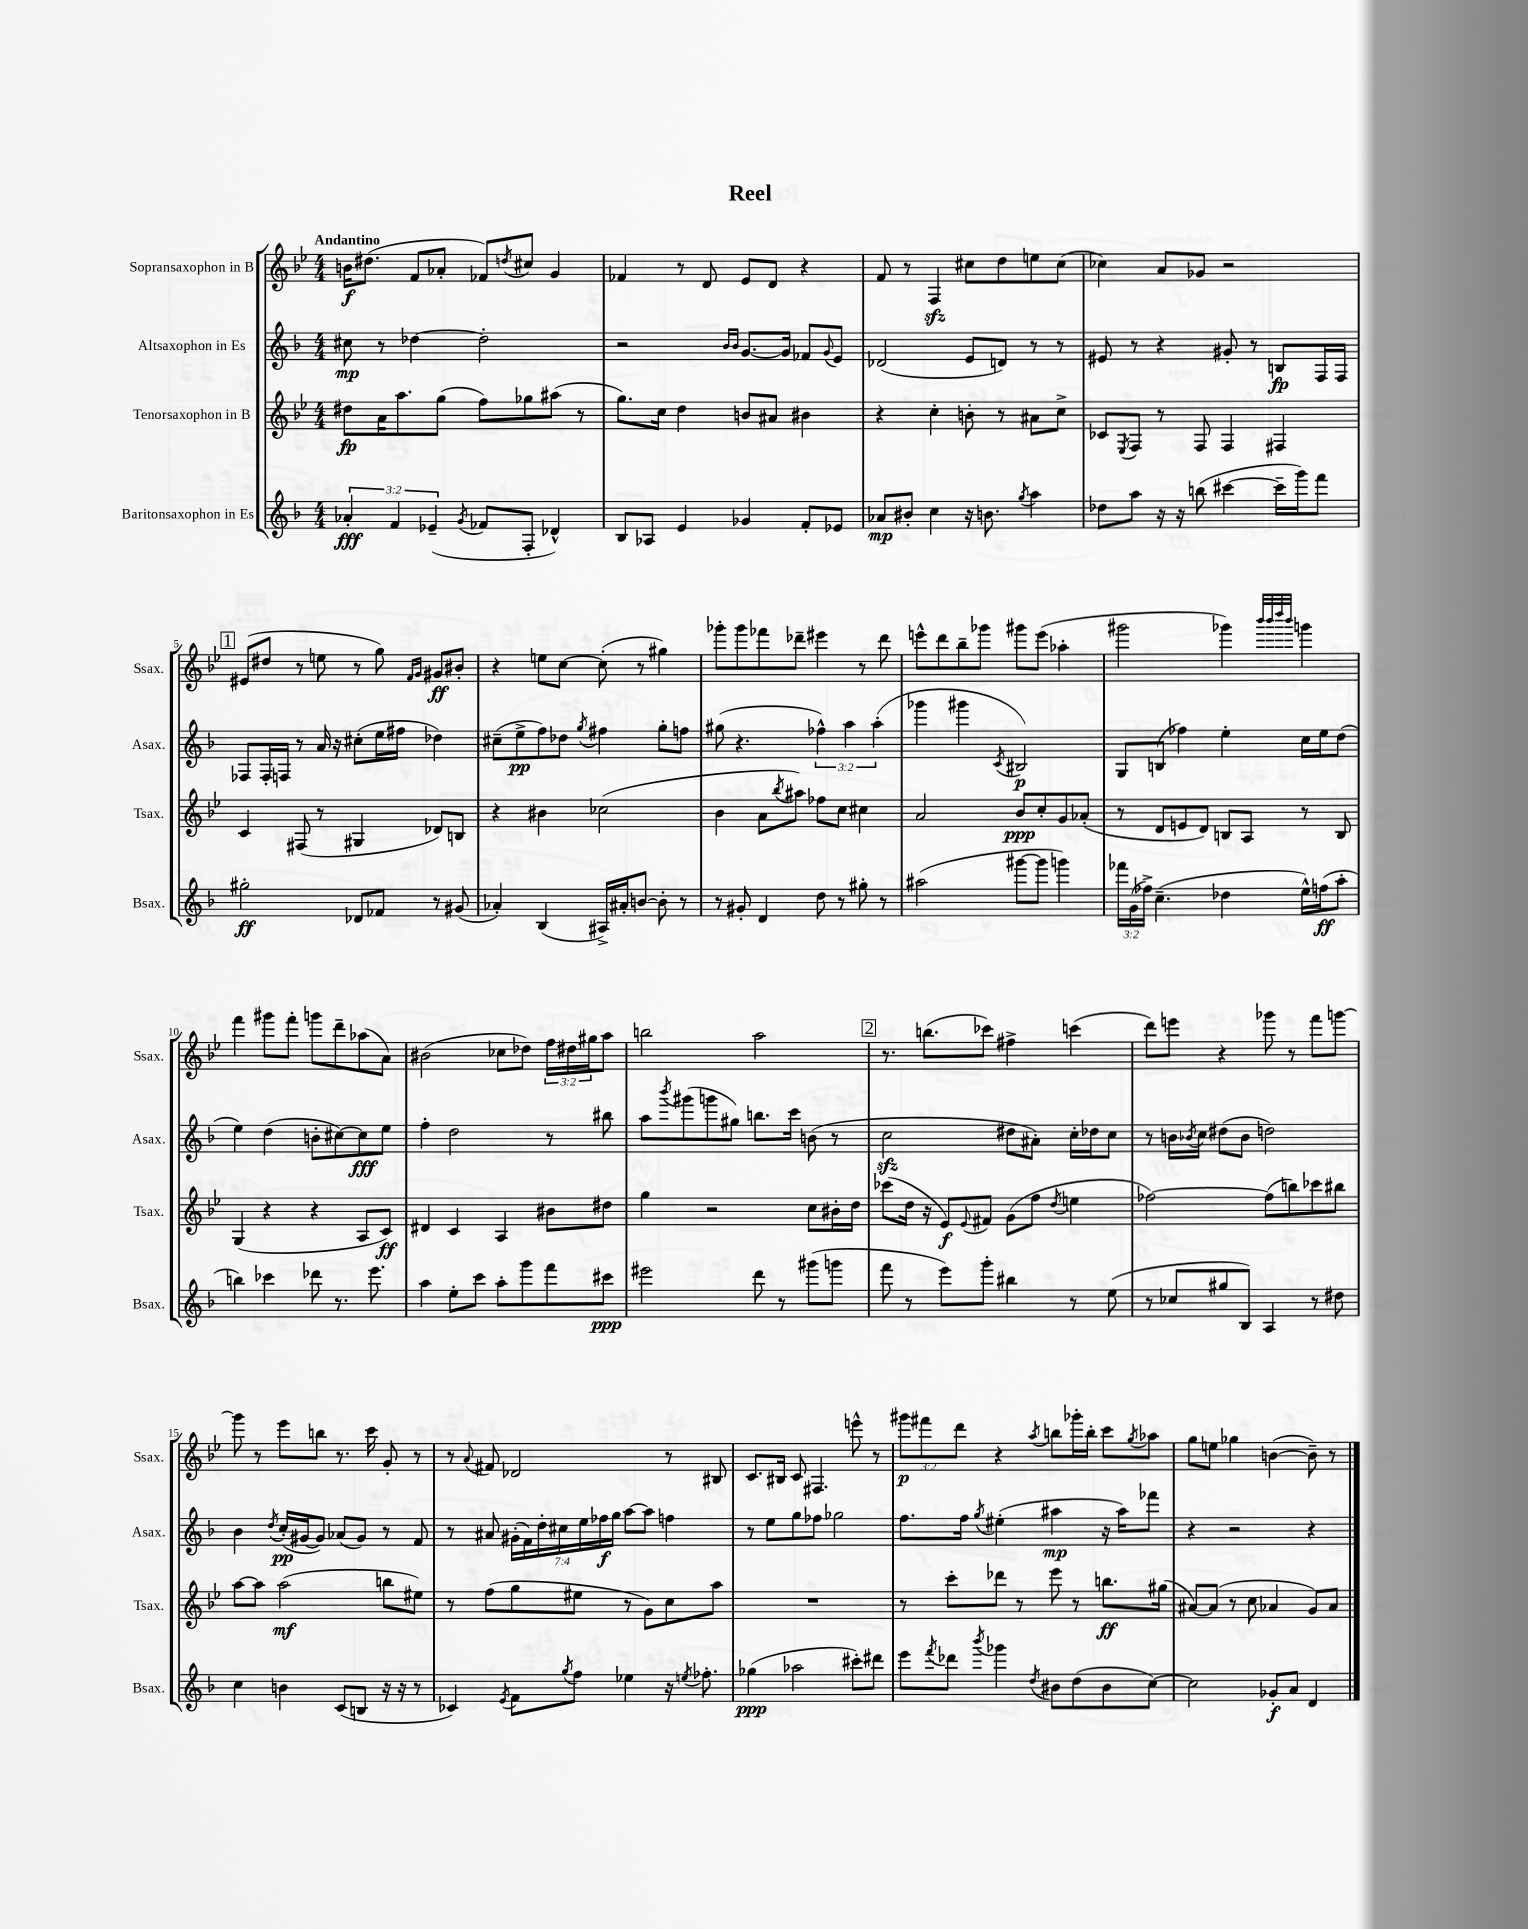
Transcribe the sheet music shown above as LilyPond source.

\header { title = "Reel" }
<<
\new StaffGroup <<
\new Staff = "s0" \with { instrumentName = "Sopransaxophon in B" shortInstrumentName = "Ssax." } {
    \clef treble \key bes \major \numericTimeSignature \time 4/4 \override Staff.TupletNumber.text = #tuplet-number::calc-fraction-text \tempo "Andantino"
    b'16\f dis''8.( f'8 aes'8-. fes'8) \acciaccatura { d''8 } cis''8 g'4 |
    fes'4 r8 d'8 ees'8 d'8 r4 |
    f'8 r8 f4\sfz cis''8 d''8 e''8 cis''8( |
    ces''4) a'8 ges'8 r2 |
    \mark \markup { \box "1" } eis'8( dis''8 r8 e''8 r8 g''8) \grace { f'16 g'16 } gis'8\ff bis'8-. |
    r4 e''8 c''8~ c''8-.( r8 gis''4) |
    ges'''8-. ges'''8 fes'''8 des'''8-- eis'''4 r8 des'''8 |
    e'''8-^ d'''8 bes''8-- ges'''8 gis'''8 e'''8( aes''4-. |
    gis'''2 ges'''4) \grace { bes'''32 bes'''32 d''''32 bes'''32 } g'''4 |
    f'''4 gis'''8 f'''8-. g'''8 d'''8-- aes''8( a'8) |
    bis'2( ces''8 des''8) \tuplet 3/2 { f''16 dis''16 gis''16 } a''8 |
    b''2 a''2 |
    \mark \markup { \box "2" } r8. b''8.( ces'''8) fis''4-> c'''4( |
    d'''8) e'''8 r4 ges'''8 r8 f'''8 g'''8~ |
    g'''8 r8 ees'''8 b''8 r8. c'''16 g'8-. r8 |
    r8 \appoggiatura { a'8 } fis'8 des'2 r8 bis8 |
    c'8. bis16 c'8 fis4. e'''8-^ r8 |
    \tuplet 3/2 { gis'''8\p fis'''8 d'''8 } r4 \acciaccatura { a''8 } b''8 ges'''16-. b''16-. c'''8 \acciaccatura { g''8 } aes''8 |
    g''8 e''8 ges''4 b'4~( b'8--) r8 \bar "|." |
}
\new Staff = "s1" \with { instrumentName = "Altsaxophon in Es" shortInstrumentName = "Asax." } {
    \clef treble \key f \major \numericTimeSignature \time 4/4 \override Staff.TupletNumber.text = #tuplet-number::calc-fraction-text
    cis''8\mp r8 des''4~ des''2-. |
    r2 \grace { bes'16 bes'16 } g'8.~ g'16 fes'8 \appoggiatura { g'8 } e'8 |
    des'2( e'8 d'8) r8 r8 |
    eis'8 r8 r4 gis'8-. r8 b8\fp f16 f16 |
    \mark \markup { \box "1" } fes8 fes16-. f16 r8 a'16 r16 cis''8-.( e''16 fis''16 des''4) |
    cis''8--( e''8->\pp f''8) des''8 \acciaccatura { g''8 } fis''4 g''8-. f''8 |
    gis''8( r4. \tuplet 3/2 { fes''4-^) a''4 a''4-.( } |
    ges'''4 gis'''4 \acciaccatura { c'8 } bis2\p) |
    g8 b8( fes''4) e''4-. c''16 e''16 d''8( |
    e''4) d''4( b'8-. cis''8~) cis''8\fff e''8 |
    f''4-. d''2 r8 bis''8 |
    a''8 \acciaccatura { bes'''8 } gis'''8( g'''8 gis''8) b''8. c'''16 b'8( r8 |
    \mark \markup { \box "2" } c''2\sfz dis''8 ais'8-.) c''16-. des''16 c''8 |
    r8 b'16 \acciaccatura { bes'8 } c''16 dis''8( bes'8 d''2) |
    bes'4 \acciaccatura { d''8 } c''16-.\pp( gis'16~ gis'8) aes'8( gis'8) r8 f'8 |
    r8 ais'8 \tuplet 7/4 { gis'16-.( f'16) d''16-. cis''16 e''16 fes''16\f g''16 } a''8~ a''8 f''4 |
    r8 e''8 g''8 fes''8 ges''2 |
    f''8. f''16 \acciaccatura { g''8 } eis''4-.( ais''4\mp r16 ais''16) fes'''8 |
    r4 r2 r4 \bar "|." |
}
\new Staff = "s2" \with { instrumentName = "Tenorsaxophon in B" shortInstrumentName = "Tsax." } {
    \clef treble \key bes \major \numericTimeSignature \time 4/4
    dis''8\fp a'16 a''8. g''8( f''8) ges''8 ais''8( r8 |
    g''8.) c''16 d''4 b'8 ais'8 bis'4 |
    r4 c''4-. b'8-. r8 ais'8 c''8-> |
    ces'8 \acciaccatura { ees8 } f8 r8 f8 f4 fis4 |
    \mark \markup { \box "1" } c'4 fis8( r8 gis4 des'8) b8 |
    r4 bis'4 ces''2( |
    bes'4 a'8 \acciaccatura { bes''8 } ais''8) fes''8 c''8 cis''4 |
    a'2 bes'8\ppp c''8-. g'8 aes'8-.( |
    r8 d'8 e'8 d'8) b8 a8 r8 b8 |
    g4( r4 r4 a8 c'8\ff) |
    dis'4 c'4 a4 bis'8 dis''8 |
    g''4 r2 c''8 bis'16-. d''16 |
    \mark \markup { \box "2" } ces'''8( d''16 r16 ees'8\f) \appoggiatura { ees'8 } fis'8 g'8( f''8 \acciaccatura { d''8 } e''4 |
    fes''2~) fes''8( b''8) ces'''8 bis''8 |
    a''8~ a''8 a''2\mf( b''8 eis''8) |
    r8 f''8( g''8 eis''8 r8 g'8) c''8 a''8 |
    R1 |
    r8 c'''8-. des'''8 r8 ees'''8 r8 b''8.\ff gis''16( |
    ais'8~) ais'8( r8 c''8 aes'4 g'8) aes'8 \bar "|." |
}
\new Staff = "s3" \with { instrumentName = "Baritonsaxophon in Es" shortInstrumentName = "Bsax." } {
    \clef treble \key f \major \numericTimeSignature \time 4/4 \override Staff.TupletNumber.text = #tuplet-number::calc-fraction-text
    \tuplet 3/2 { aes'4-.\fff f'4 ees'4--( } \acciaccatura { g'8 } fes'8 f8-. des'4-^) |
    bes8 aes8 e'4 ges'4 f'8-. ees'8 |
    aes'8\mp bis'8-. c''4 r16 b'8. \acciaccatura { g''8 } a''4 |
    des''8 a''8 r16 r16 b''8( cis'''4~ cis'''16-- g'''16) f'''8 |
    \mark \markup { \box "1" } gis''2-.\ff des'8 fes'8 r8 gis'8( |
    aes'4-.) bes4( ais16->) ais'16-. b'8~ b'8-. r8 |
    r8 gis'8-. d'4 d''8 r8 gis''8-. r8 |
    ais''2( gis'''8~ gis'''8 g'''4) |
    \tuplet 3/2 { fes'''16 g'16( fes''16->) } c''4.--( des''4 e''16-^) f''16\ff( a''8-. |
    b''4) ces'''4 des'''8 r8. e'''8. |
    a''4 e''8-. c'''8 a''8-. g'''8 f'''8 cis'''8\ppp |
    eis'''2 d'''8 r8 gis'''8( g'''8 |
    \mark \markup { \box "2" } f'''8 r8 e'''8) g'''8-. bis''4 r8 e''8( |
    r8 ces''8 gis''8 bes8) a4 r8 dis''8 |
    c''4 b'4 c'8( b8 r16 r16 r8 |
    ces'4) \acciaccatura { e'8 } f'8 \acciaccatura { g''8 } f''8 ees''4 r16 \acciaccatura { e''8 } fes''8.-. |
    ges''4\ppp( aes''2 cis'''8-.) dis'''8 |
    e'''8 \acciaccatura { f'''8 } des'''8 \acciaccatura { bes'''8 } ges'''4 \acciaccatura { d''8 } bis'8 d''8( bis'8 c''8~) |
    c''2 ges'8-.\f a'8 d'4 \bar "|." |
}
>>
>>
